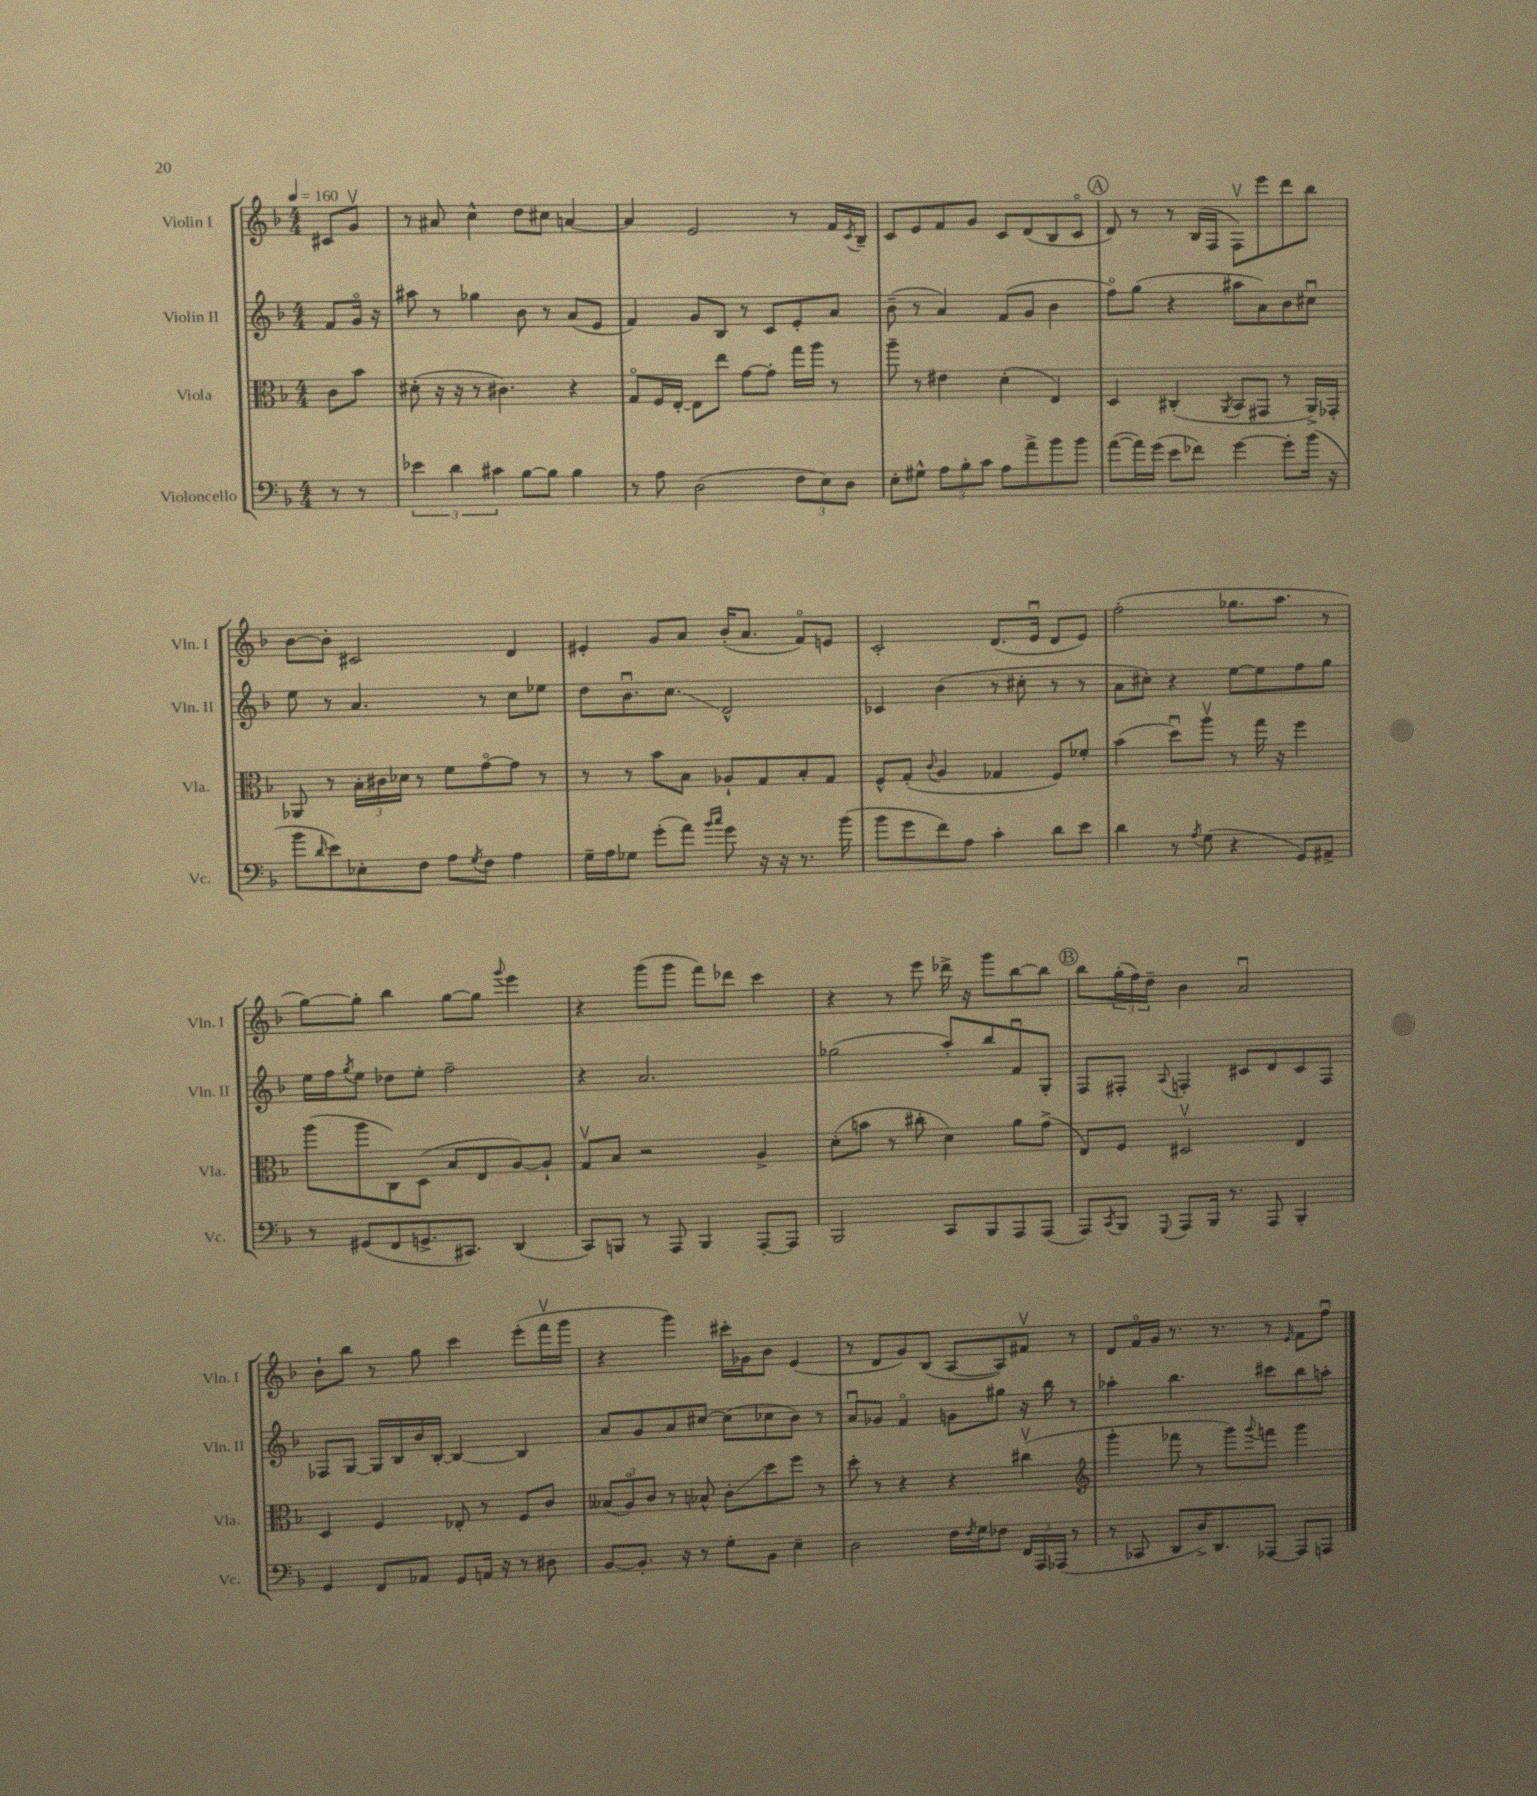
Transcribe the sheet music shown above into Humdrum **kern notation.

**kern	**kern	**kern	**kern
*staff4	*staff3	*staff2	*staff1
*clefF4	*clefC3	*clefG2	*clefG2
*k[b-]	*k[b-]	*k[b-]	*k[b-]
*M4/4	*M4/4	*M4/4	*M4/4
*MM160	*MM160	*MM160	*MM160
8r	8c\L	8f/L	8c#/L
8r	8b-\J	16go/Jk	8gv/J
.	.	16r	.
=	=	=	=
6e-\	(8d#'\	8aa#\	8r
.	16r	8r	8a#/
6d\	.	.	.
.	16r	.	.
.	8r	4gg-\	4cc^^\
6c#\	.	.	.
.	4.c#\)	.	.
[8B-\L	.	8b-\	8dd\L
8B-\]J	.	8r	8cc#\J
4B-\	4r	(8a/L	[4a/
.	.	8e/J	.
=	=	=	=
8r	8Go/L	4f/)	4a/]
8A\	16F/L	.	.
.	[16E'/JJ	.	.
(2D\	8E\]L	8g/L	2e/
.	8ee\J	8B-/J	.
.	[8g\L	8r	.
.	8g'\]J	8c/L	.
12F\L	16gg\LL	8e'/	8r
.	16aa\JJ	.	.
12E\)	.	.	.
.	8r	8a/J	16f/LL
12D\J	.	.	.
.	.	.	8qc/
.	.	.	16B-~/JJ
=	=	=	=
8E'\L	8aa~\	(8b-~\	8c/L
8G#^^\J	8r	8r	8e/
12A\L	4e#\	4a/)	8f/
12B-'\	.	.	.
.	.	.	8g/J
12c\J	.	.	.
8A\L	(4d'\	(8f/L	8c/L
8a^\	.	8g/J	(8d/
8b-\	4E/)	4b-\	8B-/
8b-\J	.	.	8co/J
=	=	=	=
([8a\L	4D/	8ffo\L)	8d/)
16a\]L)	.	(8gg\J	8r
(16g\JJ	.	.	.
8e\L	(4C#'/	4r	8r
8f-\J)	.	.	(16B-/LL
.	.	.	16F/JJ
.	8qAA/	.	.
[4g\	8BB-/L	8aa#\L	8Fv\L)
.	8GG#/J	8a\)	8eee\
8g'\]L	8r	8b-\	8ddd\
(16b-\Jk	16AA^/LL)	8cc#u\J	8bb-\J
16r	16GG-'/JJ	.	.
=	=	=	=
8b-\L	8AA-/	8ee\	[8b-\L
16qqd/	.	.	.
8e\)	8r	8r	8b-'\]J
8E-'\	24B-'\LL	4.a/	2c#/
.	24c#\	.	.
.	24d-\JJ	.	.
8F\J	8r	.	.
8A\L	8f\L	.	.
8qG/	.	.	.
8F\J	[8go\	8r	.
4A\	8g\]J	8cc\L	4d/
.	8r	8ee-\J	.
=	=	=	=
16G~\LL	8r	8dd\L	4e#'/
16A\J	.	.	.
8G-\J	8r	8.b-u\	.
(8g'\L	8b-\L	.	8g/L
.	.	8.cc\J	.
8a\J)	8B-\J	.	8a/J
16qqb-/LL	.	.	.
16qqcc/JJ	.	.	.
8g\	8A-`/L	2d^^/	(16b-'/LK
.	.	.	8.a/J
16r	8G/	.	.
16r	.	.	.
8.r	8B-'/	.	8fo/L)
.	8G/J	.	8e/J
(16b-\	.	.	.
=	=	=	=
8b-\L	8F^^/L	4c-/	2c'/
8g\	(8G'/J	.	.
.	8qqc/	.	.
8f\)	4A/	(4b-\	.
8A\J	.	.	.
4c'\	4G-/	8r	(8.d/L
.	.	8cc#'\	.
.	.	.	16eu/Jk
8d\L	8F/L)	8r	8d/L
8e\J	8f-'/J	8r	8e/J)
=	=	=	=
4d\	(4b-\	8a\L	(2ff'\
.	.	8cc#'\J)	.
8r	8ddu\L)	4r	.
8qA/	.	.	.
(8G\	8aav\J	.	.
4r	8r	[8ee\L	8.gg-\L
.	16gg\	8ee\]	.
.	16r	.	8.aa\J
8GG/L)	4ff\	8ff\	.
8AA#^/J	.	8gg\J	8r
=	=	=	=
8r	(8aa\L	16ee\LL	[8gg\L)
.	.	16ff\J	.
.	.	8qgg/	.
(8GG#/L	8aa\	8ee\J	8gg'\]J
8FF/	8C\)	8dd-\L	4bb-\
8.GG^/	(8D\J	8ee'\J	.
.	8B-/L	2ff~\	[8gg\L
8.CC#/J)	.	.	.
.	8E/	.	8gg\]J
.	.	.	8qqggg/
(4DD/	[8A/)	.	4eee\
.	8A`/]J	.	.
=	=	=	=
8CC/L)	8Gv/L	4r	4r
8BBB/J	8B-/J	.	.
8r	2r	2.a/	(8ggg\L
8AAA/	.	.	8ggg\J
4BBB/	.	.	8fff\L)
.	.	.	8ddd-\J
[8AAA'/L	4A^/	.	4ccc\
8AAA/]J	.	.	.
=	=	=	=
2BBB-/	(8d'\L	(2gg-\	4r
.	8b\J	.	.
.	8r	.	8r
.	8cc#'\	.	8eee\
8CC/L	4d\)	8aa'/L)	16ddd-^\
.	.	.	16r
8BBB-/	.	8bb-/	8ggg\L
8AAA/	8a\L	8fu/	[8bb-\
(8AAA/J	(8g^\J	8G'/J	8bb-\]J
=	=	=	=
8AAA/L)	8E/L)	8F/L	8bb-\L
8qCC/	.	.	.
8BBB-/J	8F/J	8F#'/J	(24gg'\L
.	.	.	24ff\)
.	.	.	24dd~\JJ
8qqGGG/	.	8qqA/	.
8AAA/L	2D#v/	4F'/	4b-\
16BBB-/Jk	.	.	.
8.r	.	.	.
.	.	8c#/L	2au/
8AAA/	.	8d/	.
4BBB-'/	4E/	8c#/	.
.	.	8F/J	.
=	=	=	=
4GG/	4D/	8F-/L	8b-`\L
.	.	[8G/J	8bb-\J
8FF/L	4F/	16G/]LL	8r
.	.	16B-/	.
8AA-/J	.	16b-/	8gg\
.	.	[16B-'/JJ	.
8GG/L	8E-'/	4B-/_	4ccc\
16AA/Jk	8r	.	.
16r	.	.	.
8r	8F/L	4B-/]	(8eee'\L
8D#\	8c/J	.	16fffv\L
.	.	.	16ggg\JJ
=	=	=	=
[8BB-/L	(12B--/L	8a/L	4r
.	12Ao/)	.	.
8.BB-'/]J	.	8g/	.
.	12c/J	.	.
.	8r	8a/	4ggg\)
16r	.	.	.
8r	8B-^^/	[8cc#/J	.
8G'\L	8c'\L	(8cc#\]L	16ccc#'\LL
.	.	.	16g-\J
8BB-\J	8dd\	8cc-\	8b-\J
4E~\	8ff\J	8b-\J)	(4e/
.	8r	8r	.
=	=	=	=
2D\	8dd'\	8au/L	8r
.	8r	8g-/J	8d/L
.	4r	4fo/	8g/)
.	.	.	(8B-/J
16F\LL	4r	8g\L	[8A/L
8qF/	.	.	.
16G\J	.	.	.
8F-\J	.	8gg#\J	8A/])
24FF/LL	(4cc#v\	16r	8f#v/J
24AAA/	.	.	.
.	.	16bb-\	.
(24AAA-/JJ	.	.	.
8r	.	8r	8r
=	=	=	=
*	*clefG2	*	*
8r	4ggg'\	4aa-'\	8d/L
8CC-/	.	.	16fo/L
.	.	.	16g/JJ
8DD/L	8fff-\	4.bb-\	8.r
16D^/K)	8r	.	.
8.DD/	.	.	8.r
.	8ggg\L)	.	.
.	8qqggg/	.	.
[8AAA-/J	8fff\J	8ccc#\L	8r
.	.	.	16qqe/
8AAA-/]L	4ggg\	8bb-\	8f\L
8AAA/J	.	8aa'\J	8ffu\J
==	==	==	==
*-	*-	*-	*-
